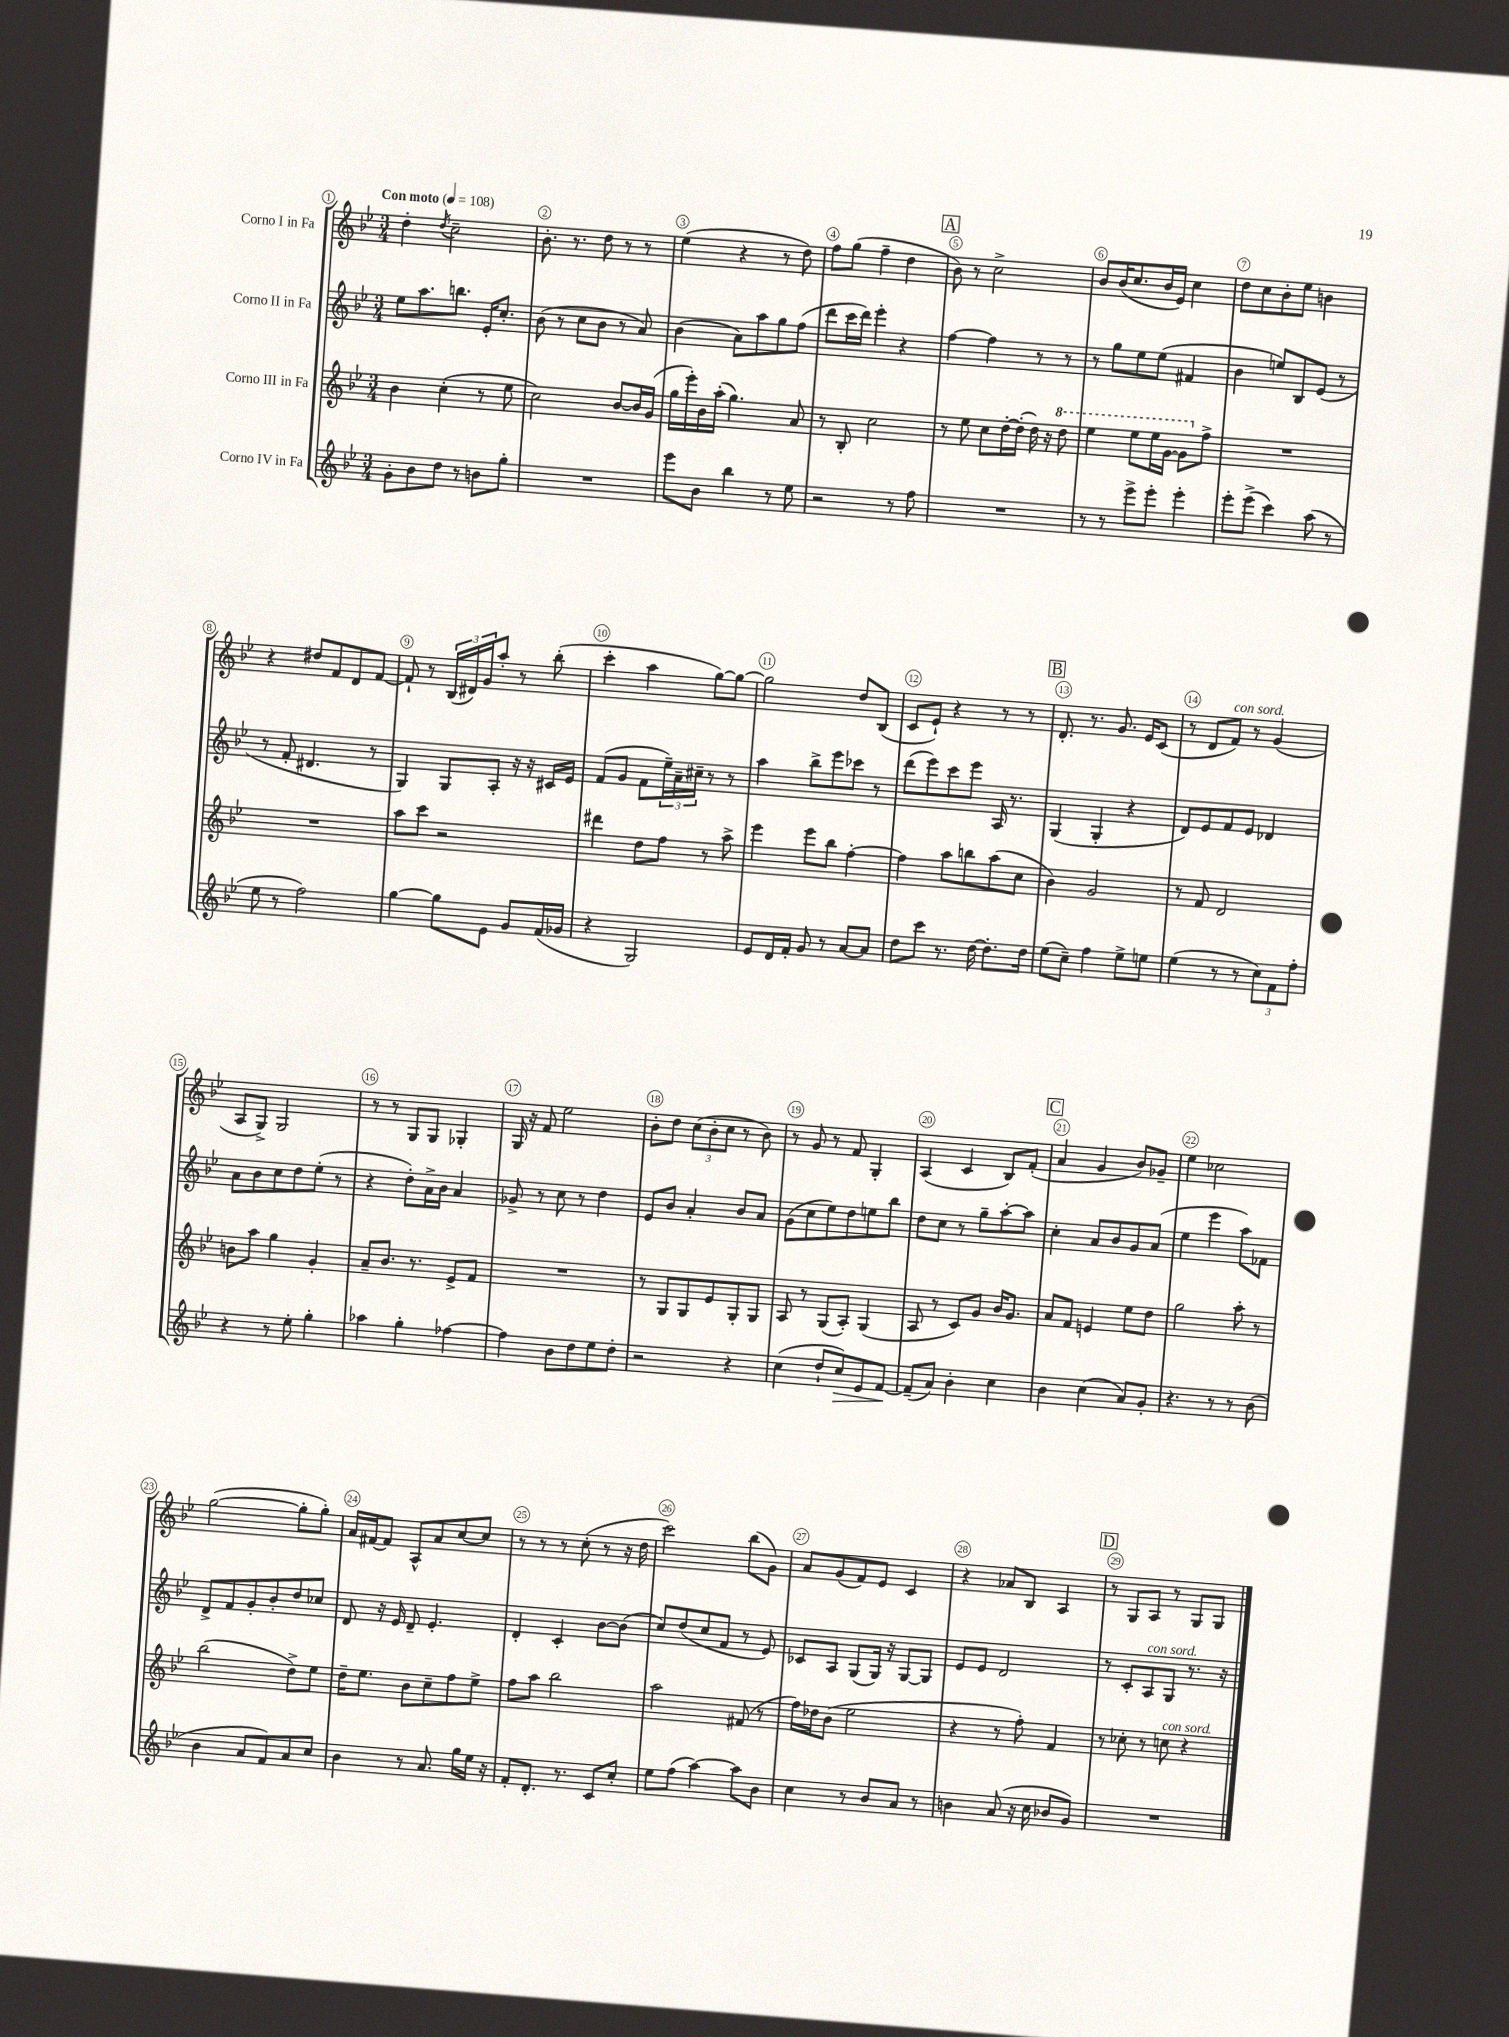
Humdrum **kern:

**kern	**kern	**kern	**kern
*staff4	*staff3	*staff2	*staff1
*clefG2	*clefG2	*clefG2	*clefG2
*k[b-e-]	*k[b-e-]	*k[b-e-]	*k[b-e-]
*M3/4	*M3/4	*M3/4	*M3/4
*MM108	*MM108	*MM108	*MM108
8g'	4b-	8ee-	4dd'
8b-	.	8.aa	.
.	.	.	8qdd
8dd	(4cc'	.	2cc~
.	.	8.bb	.
8r	.	.	.
8b	8r	16e-'	.
.	.	8.cc'	.
8gg'	8ee-	.	.
=	=	=	=
2.r	2cc)	(8b-	8.b-'
.	.	8r	.
.	.	.	8.r
.	.	8cc	.
.	.	8b-	8dd
.	[8b-	8r	8r
.	16b-]	8a)	8r
.	(16g	.	.
=	=	=	=
8eee-	16gg	(4b-	(4ee-
.	16eee-')	.	.
8b-	16b-	.	.
.	(16aa'	.	.
4bb-	4.gg)	8a)	4r
.	.	8aa	.
8r	.	8gg	8r
8ee-	8a	(8ff	8dd)
=	=	=	=
2r	8r	8ddd	8ff
.	8B-'	16ccc	(8gg
.	.	16ddd)	.
.	2cc	4eee-'	4ff~
8r	.	4r	4dd
8ff	.	.	.
=	=	=	=
2.r	8r	[4ff	8b-)
.	8ee-	.	8r
.	8cc	4ff]	2cc^
.	[16dd'	.	.
.	(16dd']	.	.
.	16dd)	8r	.
.	16r	.	.
.	8ddd	8r	.
=	=	=	=
8r	4eee-	8r	8b-
8r	.	8gg	(16b-
.	.	.	8.cc
8eee-^	8eee-	8ee-	.
8eee-'	16eee-	(8ee-	16b-
.	[16gg	.	16e-)
4eee-'	8gg]	4f#	4cc
.	8ff^	.	.
=	=	=	=
8eee-'	2.r	4b-	8dd
(8eee-^	.	.	8cc
4ccc)	.	8ee)	8b-'
.	.	8B-	8ee-
(8aa	.	(8e-	4b
8r	.	8r	.
=	=	=	=
8ee-	2.r	8r	4r
8r	.	8f'	.
2ff)	.	4.d#	8dd#
.	.	.	8f
.	.	.	8d
.	.	8r	[8f
=	=	=	=
[4gg	8aa	4G)	8f`]
.	8ccc	.	8r
8gg]	2r	8G	(24B-
.	.	.	24d#)
.	.	.	24g
8e-	.	8A'	8aa'
8g	.	16r	8r
.	.	16r	.
(16f	.	16c#	(8bb-'
16g-	.	16e-	.
=	=	=	=
4r	4ddd#	(8f	4ccc'
.	.	8g	.
2G)	8dd	8f	4aa
.	8ff	24ee-~)	.
.	.	24a~	.
.	.	24cc#~	.
.	8r	8r	[8gg)
.	8aa^	8r	8gg_
=	=	=	=
8e-	4eee-	4aa	2gg]
16d	.	.	.
16f'	.	.	.
8g	8eee-	8bb-^	.
8r	8bb-	8eee-	.
[8a	[4ff'	8ccc-	8dd
8a]	.	8r	(8B-
=	=	=	=
8dd	4ff]	(8ddd	8c
8ccc	.	8eee-)	8e-`)
8.r	8aa	8ccc	4r
.	8bb	8eee-	.
[16dd	.	.	.
8.dd']	(8aa	16A	8r
.	.	8.r	.
.	8cc	.	8r
16dd	.	.	.
=	=	=	=
(8ee-	4b-)	(4G	8.d'
8cc~)	.	.	.
.	.	.	8.r
4ff	2g	4G'	.
.	.	.	8.g
8ee-^	.	4r	.
.	.	.	16e-
8ee	.	.	(8c
=	=	=	=
(4ee-	8r	8d)	8r
.	8f	8e-	8d
8r	2d	8f	8f)
8r	.	8e-	8r
12cc)	.	4d-	(4g
12f	.	.	.
12ff'	.	.	.
=	=	=	=
4r	8b	8a	8A
.	8aa	8b-	8G^)
8r	4gg	8cc	2G
8ee-'	.	8dd	.
4gg'	4g'	(8ee-'	.
.	.	8r	.
=	=	=	=
4aa-	8a~	4r	8r
.	8.b-	.	8r
4gg'	.	8dd')	8G
.	8.r	.	.
.	.	16a^	8G
.	.	16b-	.
[4ff-	8e-^	4a	4G-'
.	8f	.	.
=	=	=	=
4ff-]	2.r	8g-^	16G
.	.	.	16r
.	.	8r	8f
8b-	.	8cc	2ee-
8dd	.	8r	.
8ee-	.	4dd	.
8dd'	.	.	.
=	=	=	=
2r	8r	8e-	8b-'
.	8G	8b-	8dd
.	8G	4a'	(12cc
.	.	.	12b-'
.	8e-	.	.
.	.	.	12cc
4r	8G'	8b-	8r
.	8G	8a	8b-)
=	=	=	=
(4cc	8A	(8g	8r
.	8r	8cc	8g
8dd`	(8G	8ee-)	8r
8cc)	8A')	8dd	8f
8e-	(4G	8ee	4G'
[8f	.	8bb-	.
=	=	=	=
(8f~]	8A	8dd	(4A
8a)	8r	8cc	.
4b-'	8c)	8r	4c
.	8g	8gg~	.
4cc	16b-	[8aa'	8B-)
.	8.g	.	.
.	.	8aa]	(8f'
=	=	=	=
4b-	8a	4cc'	4a
.	8f	.	.
(4cc	4e	8a	4g
.	.	8b-	.
8a)	8ee-	8g	8b-)
8g'	8dd	(8a	8g-~
=	=	=	=
4.r	2gg	4ee-	4ee-
.	.	4eee-	2cc-
8r	.	.	.
8r	8aa'	8aa)	.
(8b-	8r	8f-	.
=	=	=	=
4b-	(2bb-	8d^	([2gg
.	.	8f	.
8a	.	8g'	.
8f)	.	8b-'	.
8a	8dd^)	8dd	8gg']
8cc	8ee-	8cc-	8gg')
=	=	=	=
4b-	16dd~	8d	16a
.	8.ee-	.	[16f#
.	.	16r	8f#]
.	.	16e-	.
8r	8b-	8d~	8A^^
8.a	8cc~	4.e-'	8a
.	8ff	.	[8cc
16gg	.	.	.
16ee-	8ee-^	.	8cc]
16r	.	.	.
=	=	=	=
8f'	8ff	4d'	8r
8.d'	8aa	.	8r
.	2bb-	4c'	8r
8.r	.	.	.
.	.	.	(8cc'
8c	.	[8b-	8r
8cc'	.	(8b-]	16r
.	.	.	16dd
=	=	=	=
8ee-	2aa	8cc)	2ccc)
(8ff	.	(8dd	.
[4aa)	.	8cc	.
.	.	8f	.
8aa]	(8f#	8r	(8bb-
8b-	8r	8e-)	8g)
=	=	=	=
4cc	16ff)	8c-	8a
.	16dd-	.	.
.	(8b-	8A	(8g
8r	2ee-	(8G	8f)
8b-	.	16G)	8e-
.	.	16r	.
8a	.	[8G	4c
8r	.	8G]	.
=	=	=	=
4b	4r	8e-	4r
.	.	8e-	.
(8a	8r	2d	8a-
16r	8ff')	.	8B-
16cc	.	.	.
8b-	4f	.	4A
8g)	.	.	.
=	=	=	=
2.r	8r	8r	8r
.	8cc-'	8c'	8G
.	8r	8A	8A
.	8cc	8G	8r
.	4r	8.r	8G
.	.	.	8G
.	.	16r	.
==	==	==	==
*-	*-	*-	*-
